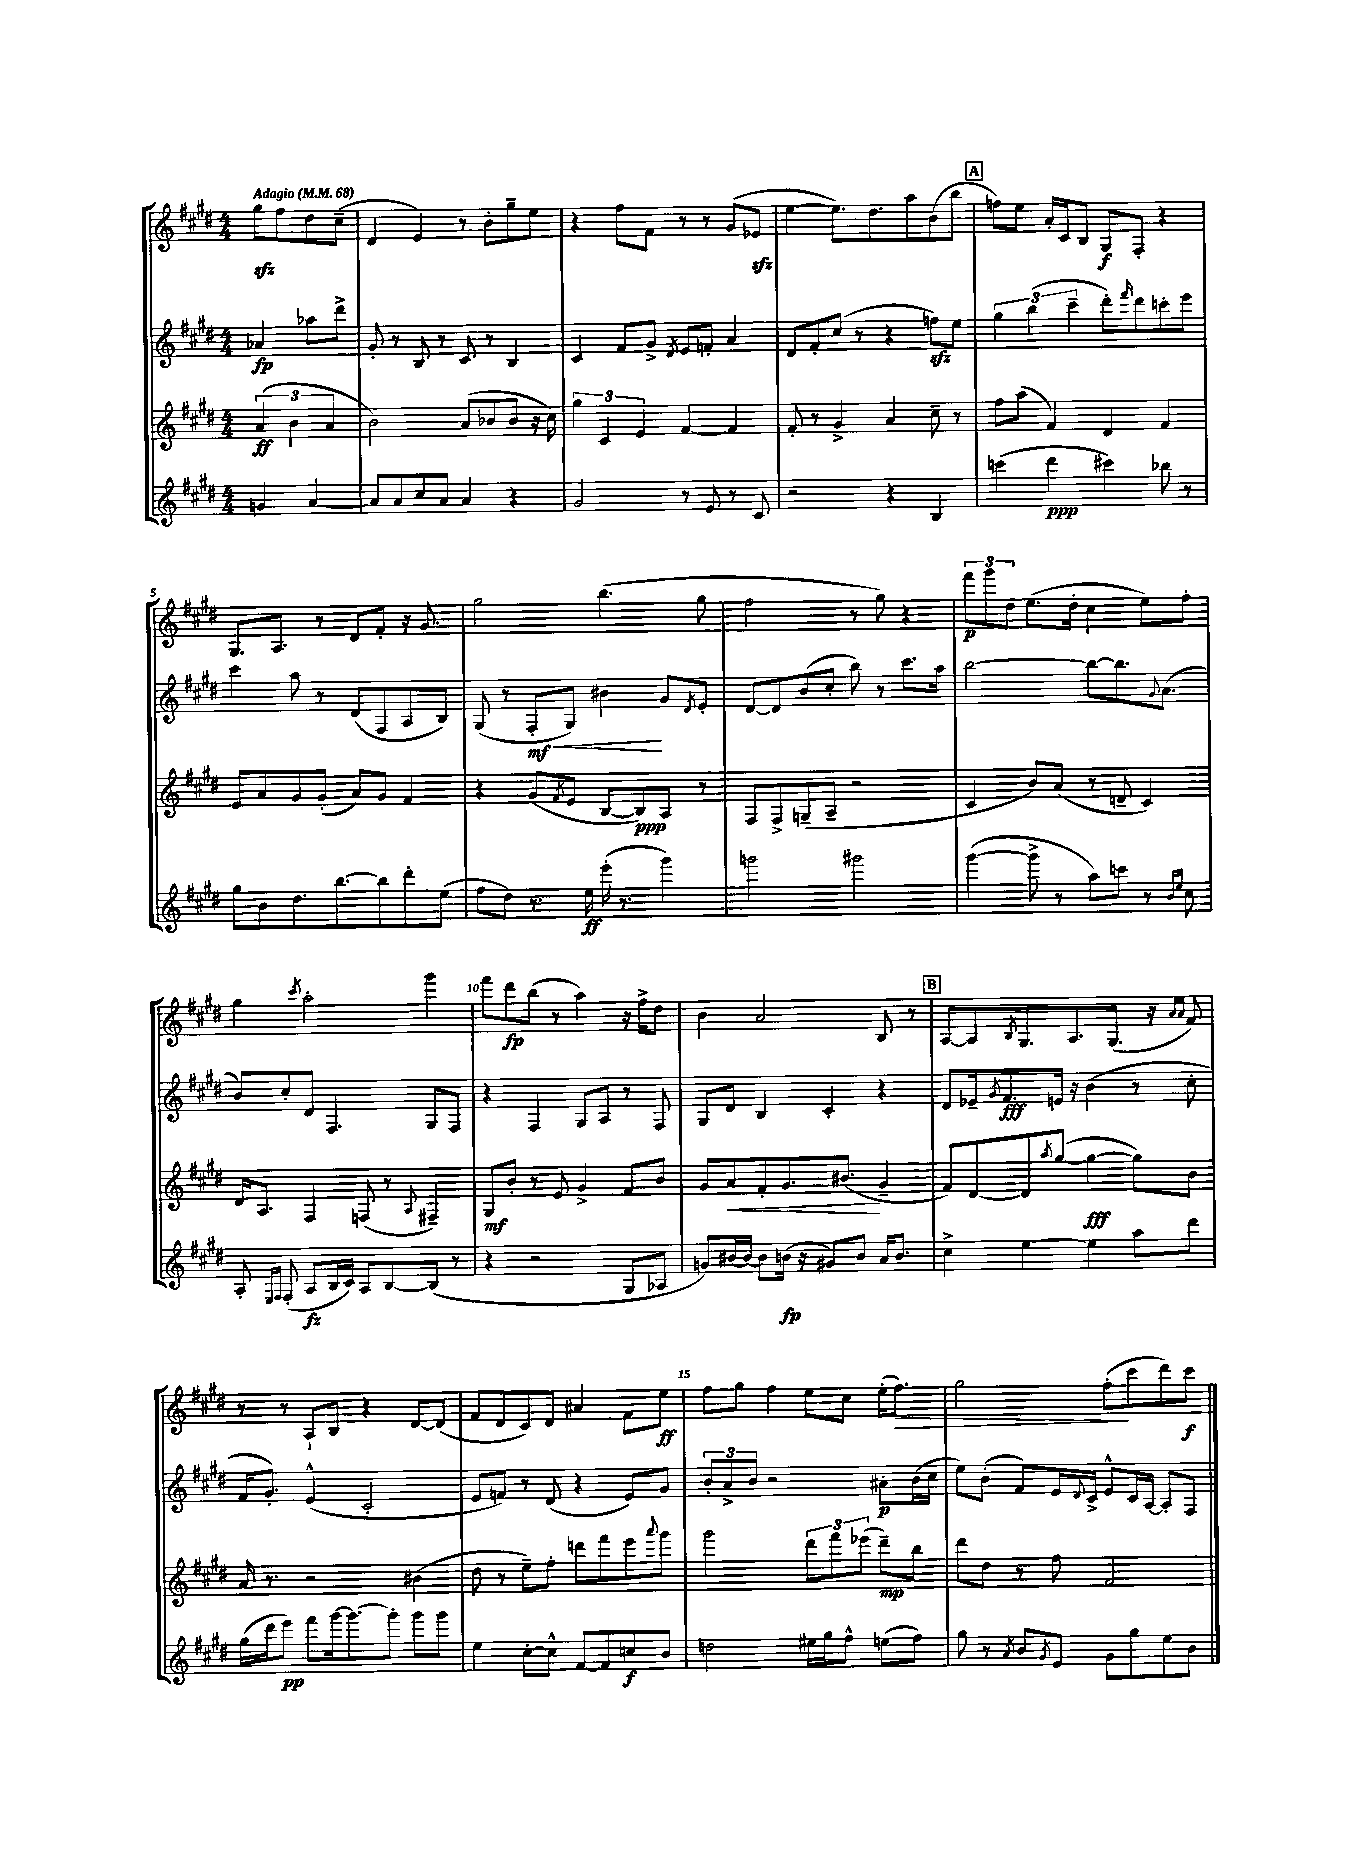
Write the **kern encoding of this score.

**kern	**kern	**kern	**kern
*staff4	*staff3	*staff2	*staff1
*clefG2	*clefG2	*clefG2	*clefG2
*k[f#c#g#d#]	*k[f#c#g#d#]	*k[f#c#g#d#]	*k[f#c#g#d#]
*M4/4	*M4/4	*M4/4	*M4/4
*MM68	*MM68	*MM68	*MM68
4g/	(6a/	4a-/	8gg#\L
.	.	.	8ff#\
.	6b\	.	.
[4a/	.	8aa-\L	8dd#\
.	6a/	.	.
.	.	8ddd#^\J	(8cc#~\J
=	=	=	=
8a/]L	2b\)	8g#'/	4d#/
8a/	.	8r	.
8cc#/	.	8B/	4e/)
8a/J	.	8r	.
4a/	(8a/L	8c#/	8r
.	8b-/	8r	8b'\L
4r	8b-/J	4B/	8gg#~\
.	16r	.	8ee\J
.	16cc#\)	.	.
=	=	=	=
2g#/	6gg#\	4c#/	4r
.	6c#/	.	.
.	.	8f#/L	8ff#\L
.	6e/	.	.
.	.	8g#^/J	8f#\J
.	.	8qd#/	.
8r	[4f#/	8e/L	8r
8e/	.	8f'/J	8r
8r	4f#/]	4a/	(8g#/L
8c#/	.	.	8e-/J
=	=	=	=
2r	8f#'/	8d#/L	[4ee\
.	8r	8f#'/	.
.	4g#^/	(8cc#/J	8.ee\]L)
.	.	8r	.
.	.	.	8.dd#\
4r	4a/	4r	.
.	.	.	8aa\
4B/	8cc#~\	8ff\L)	(8b\
.	8r	8ee\J	8bb\J
=	=	=	=
(4ccc\	8ff#\L	6gg#\	8ff\L)
.	(8aa\J	.	8ee\J
.	.	(6bb\	.
4ddd#\	4f#/)	.	16a'/LL
.	.	.	16c#/J
.	.	6ccc#~\	.
.	.	.	8B/J
4ccc#\)	4d#/	8ddd#'\L)	8G#/L
.	.	16qqfff#/	.
.	.	8ddd#\	8F#'/J
8bb-\	4f#/	8ccc'\	4r
8r	.	8eee\J	.
=	=	=	=
8gg#\L	8e/L	4ccc#\	8.G#/L
8b\	8a/	.	.
.	.	.	8.A/J
8.dd#\	8g#/	8aa\	.
.	(8g#'/J	8r	8r
[8.bb\	.	.	.
.	8a/L)	(8d#/L	8d#/L
8bb\]	8g#/J	8F#/	8f#'/J
8ddd#'\	4f#/	8A/	16r
.	.	.	8.g#/
(8ee\J	.	8B/J)	.
=	=	=	=
8ff#\L	4r	(8G#/	2gg#\
8dd#\J)	.	8r	.
8.r	(8g#/L	8F#'/L	.
.	8qf#/	.	.
.	8e/J	8G#/J)	.
16ee\	.	.	.
(16eee'\	[8B/L	4b#\	(4.bb\
8.r	.	.	.
.	8B/])	.	.
4ggg#\)	8A/J	8g#/L	.
.	.	8qd#/	.
.	8r	8e'/J	8gg#\
=	=	=	=
2ggg\	8F#/L	[8d#/L	2ff#\
.	8F#^/	8d#/]	.
.	(8G~/	(8b/	.
.	8A~/J	8cc#'/J	.
2ggg#\	2r	8bb\)	8r
.	.	8r	8gg#\)
.	.	8.ccc#\L	4r
.	.	16aa\Jk	.
=	=	=	=
([4ggg#\	4c#/	[2bb\	12fff#\L
.	.	.	12ggg#\
.	.	.	12dd#\J
8ggg#^\]	8b/L)	.	(8.ee\L
8r	(8a/J	.	.
.	.	.	16dd#'\Jk
8aa\L)	8r	8bb\_L	4cc#\
8ccc\J	8d~/	8.bb\]	.
8r	4c#/)	.	8ee\L)
.	.	8qqg#/	.
.	.	(8.a\J	.
16qqb/LL	.	.	.
16qqee/JJ	.	.	.
8cc#\	.	.	8ff#'\J
=	=	=	=
8A'/	16d#/LK	8b/L)	4gg#\
.	8.A/J	.	.
16qqE/LL	.	.	.
16qqF#/JJ	.	.	.
(8F#'/	.	8cc#'/	.
.	.	.	8qccc#/
8A/L	4F#/	8d#/J	2aa'\
16B/L	.	4.F#/	.
16c#/JJ)	.	.	.
8A/L	(8F/	.	.
[8B/	8r	.	.
.	8qqA/	.	.
(8B/]J	4F#~/)	8G#/L	4ggg#\
8r	.	8F#/J	.
=	=	=	=
4r	8G#/L	4r	8fff#\L
.	8b'/J	.	8ddd#\
2r	8r	4F#/	(8bb\J
.	8e/	.	8r
.	4g#^/	8G#/L	4aa\)
.	.	8A/J	.
8G#/L	8f#/L	8r	16r
.	.	.	16ff#^\LK
8A-/J	8b/J	8F#/	8dd#\J
=	=	=	=
8g/L)	8g#/L	8G#/L	4b\
[16b#/L	8a/	8d#/J	.
16b#/_JJ	.	.	.
8b#\]L	8f#'/	4B/	2a/
(16b\Jk	8.g#/	.	.
16r	.	.	.
8g#/L)	.	4c#'/	.
.	(8.b#/J	.	.
8b/J	.	.	.
16a/LK	4g#~/	4r	8B/
8.b/J	.	.	.
.	.	.	8r
=	=	=	=
4cc#^\	8f#/L)	8d#/L	[8A/L
.	[8d#/	16e-~/k	8A/]
.	.	8qg#/	.
.	.	8.f#/	.
.	.	.	8qB/
[4ee\	8d#/]	.	8.G#/
.	8qaa/	.	.
.	([8gg#/J	16e/Jk	.
.	.	16r	8.A/
4ee\]	4gg#\_	(4b\	.
.	.	.	(8.G#/J
8aa\L	8gg#\]L)	8r	.
.	.	.	16r
.	.	.	16qqa/LL
.	.	.	16qqa/JJ
8ddd#\J	8b\J	8cc#'\	8f#/)
=	=	=	=
(16gg#\LL	16a/	16f#/LK	8r
16ddd#\J	8.r	8.g#'/J)	.
8eee\J)	.	.	8r
8fff#\L	2r	(4e^^/	8A`/L
[16ggg#\k	.	.	8B/J
8.ggg#\_	.	.	.
.	.	2c#'/	4r
8ggg#'\]J	.	.	.
8ggg#\L	(4b#\	.	[8d#/L
8ggg#\J	.	.	(8d#/]J
=	=	=	=
4ee\	8dd#\	8e/L	8f#/L
.	8r	8f/J)	8d#/
[8cc#'\L	8ee~\L)	8r	8c#/)
8cc#^^\]J	8ff#'\J	(8d#/	8d#/J
[8f#/L	8ddd\L	4r	4a#/
8f#/]	8fff#\	.	.
8cc/	8eee\	8e/L)	8f#\L
.	8qqaaa/	.	.
8b/J	8ggg#\J	8g#/J	8ee\J
=	=	=	=
2dd\	2ggg#\	12b'/L	8ff#\L
.	.	12a^/	.
.	.	.	8gg#\J
.	.	12b/J	.
.	.	2r	4ff#\
16ee#\LL	12ddd#\L	.	8ee\L
16gg#\J	.	.	.
.	12fff#\	.	.
8ff#^^\J	.	.	8cc#\J
.	(12eee-\J	.	.
(8ee\L	8ddd#~\L)	8a#'\L	(16ee'\LK
.	.	.	8.ff#\J)
8ff#\J)	8bb\J	(16b\L	.
.	.	16cc#\JJ	.
=	=	=	=
8gg#\	8ddd#\L	8ee\L)	2gg#\
8r	8dd#\J	(8b'\J	.
8qa/	.	.	.
8b/L	8r	8f#/L)	.
8qg#/	.	.	.
8e/J	8ff#\	16e/L	.
.	.	8qqd#/	.
.	.	16c#^/JJ	.
8g#\L	2f#/	8e^^/L	(8ff#'\L
8gg#\	.	16c#/L	8ccc#\
.	.	[16A/JJ	.
8ee\	.	8A'/]L	8ddd#\)
8b\J	.	8F#/J	8ccc#\J
==	==	==	==
*-	*-	*-	*-
